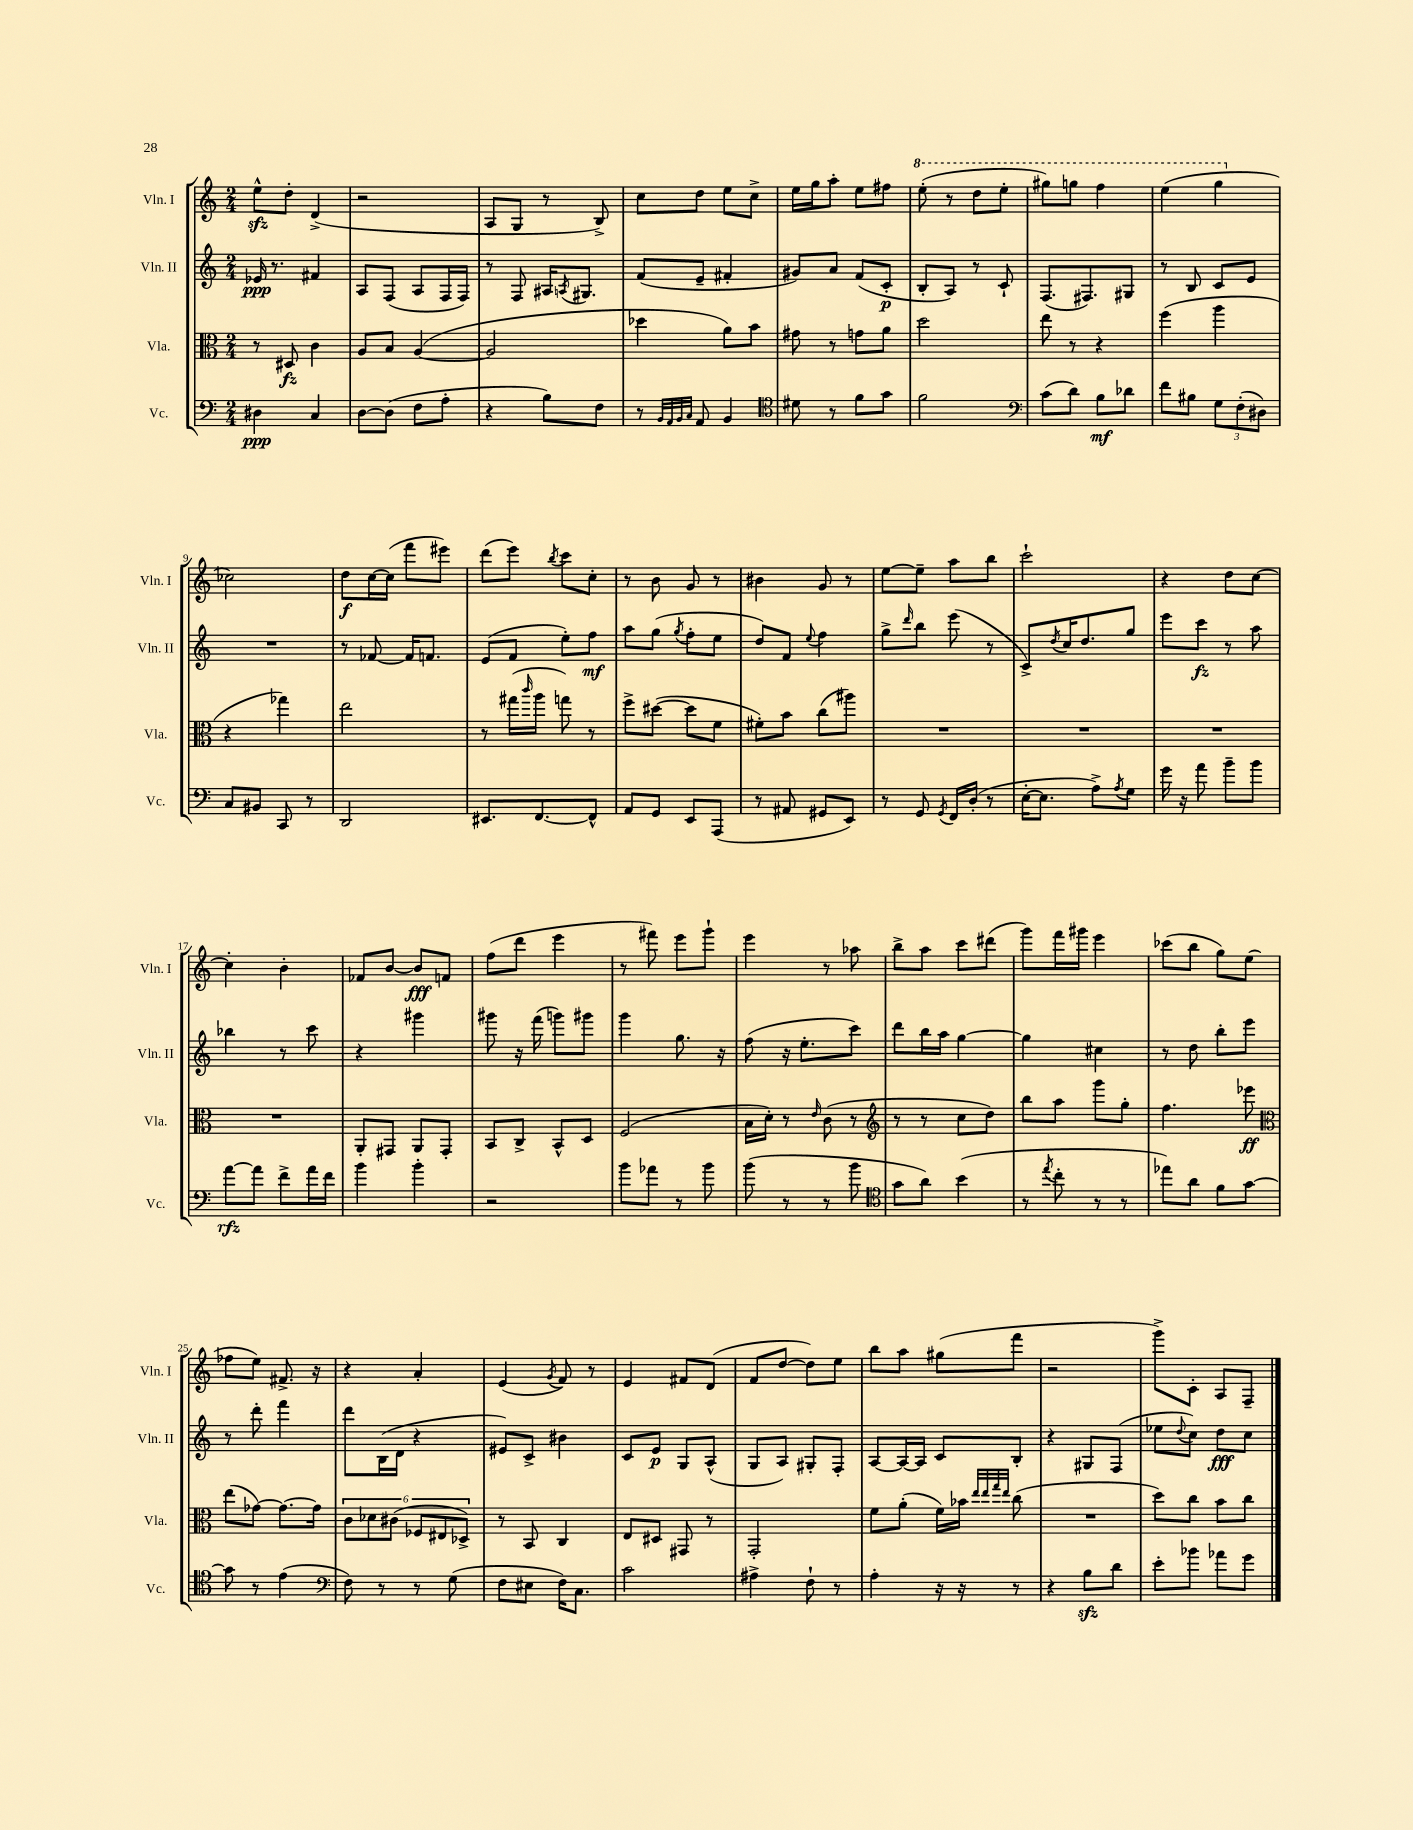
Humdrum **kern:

**kern	**dynam	**kern	**dynam	**kern	**dynam	**kern	**dynam
*part4	*part4	*part3	*part3	*part2	*part2	*part1	*part1
*staff4	*staff4	*staff3	*staff3	*staff2	*staff2	*staff1	*staff1
*I"Vc.	*	*I"Vla.	*	*I"Vln. II	*	*I"Vln. I	*
*I'Vc.	*	*I'Vla.	*	*I'Vln. II	*	*I'Vln. I	*
*clefF4	*	*clefC3	*	*clefG2	*	*clefG2	*
*k[]	*	*k[]	*	*k[]	*	*k[]	*
*M2/4	*	*M2/4	*	*M2/4	*	*M2/4	*
=1	=1	=1	=1	=1	=1	=1	=1
4D#X\	ppp	8r	.	16e-X/	ppp	8eezz^^\L	.
.	.	.	.	8.r	.	.	.
.	.	8D#X/	fz	.	.	8dd'\J	.
4C/	.	4c\	.	4f#X/	.	(4d^/	.
=2	=2	=2	=2	=2	=2	=2	=2
[8D\L	.	8A/L	.	8A/L	.	2r	.
(8D\J]	.	8B/J	.	(8F/J	.	.	.
8F\L	.	([4A/	.	8A/L	.	.	.
8A'\J	.	.	.	16F/L	.	.	.
.	.	.	.	16F/JJ)	.	.	.
=3	=3	=3	=3	=3	=3	=3	=3
4r	.	2A/]	.	8r	.	8A/L	.
.	.	.	.	8F/	.	8G/J	.
8B\L)	.	.	.	16A#X/KL	.	8r	.
.	.	.	.	8qAn/	.	.	.
.	.	.	.	8.G#X/J	.	.	.
8F\J	.	.	.	.	.	8B^/)	.
=4	=4	=4	=4	=4	=4	=4	=4
8r	.	4dd-X\	.	(8f/L	.	8cc\L	.
32qqBB/LLL	.	.	.	.	.	.	.
32qqAA/	.	.	.	.	.	.	.
32qqBB/	.	.	.	.	.	.	.
32qqC/JJJ	.	.	.	.	.	.	.
8AA/	.	.	.	8e~/J	.	8dd\J	.
4BB/	.	8a\L)	.	4f#X'/	.	8ee\L	.
.	.	8b\J	.	.	.	8cc^\J	.
=5	=5	=5	=5	=5	=5	=5	=5
*clefC4	*	*	*	*	*	*	*
8d#X\	.	8g#X\	.	8g#X/L)	.	16ee\LL	.
.	.	.	.	.	.	16gg\J	.
8r	.	8r	.	8a/J	.	8aa'\J	.
8f\L	.	8gn\L	.	(8f/L	.	8ee\L	.
8g\J	.	8a\J	.	8c'/J	p	8ff#X\J	.
=6	=6	=6	=6	=6	=6	=6	=6
*	*	*	*	*	*	*8va	*
2f\	.	2dd\	.	8B'/L	.	(8eee'\	.
.	.	.	.	8A/J)	.	8r	.
.	.	.	.	8r	.	8ddd\L	.
.	.	.	.	8c`/	.	8eee'\J	.
=7	=7	=7	=7	=7	=7	=7	=7
*clefF4	*	*	*	*	*	*	*
(8c\L	.	8ee\	.	(8.F/L	.	8ggg#X\L)	.
8d\J)	.	8r	.	.	.	8gggn\J	.
.	.	.	.	8.F#X/)	.	.	.
8B\L	mf	4r	.	.	.	4fff\	.
8d-X\J	.	.	.	8G#X/J	.	.	.
=8	=8	=8	=8	=8	=8	=8	=8
8f\L	.	(4ff\	.	8r	.	(4eee\	.
8B#X\J	.	.	.	8B/	.	.	.
12G\L	.	4aa\	.	8c/L	.	4ggg\	.
(12F'\	.	.	.	.	.	.	.
.	.	.	.	8e/J	.	.	.
12D#X\J)	.	.	.	.	.	.	.
!!LO:LB:g=z
=9	=9	=9	=9	=9	=9	=9	=9
*	*	*	*	*	*	*X8va	*
8C/L	.	4r	.	2r	.	2cc-X\)	.
8BB#X/J	.	.	.	.	.	.	.
8CC/	.	4gg-X\)	.	.	.	.	.
8r	.	.	.	.	.	.	.
=10	=10	=10	=10	=10	=10	=10	=10
2DD/	.	2ee\	.	8r	.	8dd\L	f
.	.	.	.	[8f-X/	.	[16cc\L	.
.	.	.	.	.	.	(16cc\JJ]	.
.	.	.	.	16f-/KL]	.	8fff\L	.
.	.	.	.	8.fn/J	.	.	.
.	.	.	.	.	.	8eee#X\J)	.
=11	=11	=11	=11	=11	=11	=11	=11
8.EE#X/L	.	8r	.	(8e/L	.	(8ddd\L	.
.	.	(16gg#X\LL	.	8f/J	.	8eee\J)	.
.	.	16qqccc/	.	.	.	.	.
[8.FF/	.	16aa\JJ	.	.	.	.	.
.	.	.	.	.	.	8qbb/	.
.	.	8ggn\)	.	8ee'\L)	.	8ccc\L	.
8FF^^/J]	.	8r	.	8ff\J	mf	8cc'\J	.
=12	=12	=12	=12	=12	=12	=12	=12
8AA/L	.	8ff^\L	.	8aa\L	.	8r	.
8GG/J	.	([8dd#X\J	.	(8gg\J	.	8b\	.
.	.	.	.	8qgg/	.	.	.
8EE/L	.	8dd#\L]	.	8ff'\L	.	8g/	.
(8AAA/J	.	8f\J	.	8ee\J	.	8r	.
=13	=13	=13	=13	=13	=13	=13	=13
8r	.	8f#X'\L)	.	8dd/L)	.	4b#X\	.
8AA#X/	.	8b\J	.	8f/J	.	.	.
.	.	.	.	8qqee/	.	.	.
8GG#X/L	.	(8cc\L	.	4ff\	.	8g/	.
8EE/J)	.	8aa#X\J)	.	.	.	8r	.
=14	=14	=14	=14	=14	=14	=14	=14
8r	.	2r	.	8gg^\L	.	[8ee\L	.
.	.	.	.	16qqddd/	.	.	.
8GG/	.	.	.	8bb\J	.	8ee~\J]	.
8qGG/	.	.	.	.	.	.	.
16FF/LL	.	.	.	(8eee\	.	8aa\L	.
(16D'/JJ	.	.	.	.	.	.	.
8r	.	.	.	8r	.	8bb\J	.
=15	=15	=15	=15	=15	=15	=15	=15
[16E'\KL	.	2r	.	8c^/L)	.	2ccc`\	.
8.E\J]	.	.	.	.	.	.	.
.	.	.	.	8qdd/	.	.	.
.	.	.	.	16cc/K	.	.	.
.	.	.	.	8.dd/	.	.	.
8A^\L)	.	.	.	.	.	.	.
8qA/	.	.	.	.	.	.	.
8G\J	.	.	.	8gg/J	.	.	.
=16	=16	=16	=16	=16	=16	=16	=16
16g\	.	2r	.	8eee\L	.	4r	.
16r	.	.	.	.	.	.	.
8a\	.	.	.	8ccc\J	fz	.	.
8b~\L	.	.	.	8r	.	8dd\L	.
8b\J	.	.	.	8aa\	.	[8cc\J	.
!!LO:LB:g=z
=17	=17	=17	=17	=17	=17	=17	=17
[8a\L	rfz	2r	.	4bb-X\	.	4cc'\]	.
8a\J]	.	.	.	.	.	.	.
8f^\L	.	.	.	8r	.	4b'\	.
16a\L	.	.	.	8ccc\	.	.	.
16f\JJ	.	.	.	.	.	.	.
=18	=18	=18	=18	=18	=18	=18	=18
4b\	.	8AA'/L	.	4r	.	8f-X/L	.
.	.	8GG#X/J	.	.	.	[8b/J	.
4b'\	.	8AA/L	.	4ggg#X\	.	8b/L]	fff
.	.	8GG#'/J	.	.	.	8fn/J	.
=19	=19	=19	=19	=19	=19	=19	=19
2r	.	8BB/L	.	8ggg#X\	.	(8ff\L	.
.	.	8C^/J	.	16r	.	8ddd\J	.
.	.	.	.	(16fff\	.	.	.
.	.	8BB^^/L	.	8gggn\L)	.	4eee\	.
.	.	8D/J	.	8ggg#X\J	.	.	.
=20	=20	=20	=20	=20	=20	=20	=20
8b\L	.	(2F/	.	4ggg\	.	8r	.
8a-X\J	.	.	.	.	.	8fff#X\)	.
8r	.	.	.	8.gg\	.	8eee\L	.
8b\	.	.	.	.	.	8ggg`\J	.
.	.	.	.	16r	.	.	.
=21	=21	=21	=21	=21	=21	=21	=21
(8b\	.	16B\LL	.	(8ff\	.	4eee\	.
.	.	16d'\JJ)	.	.	.	.	.
8r	.	8r	.	16r	.	.	.
.	.	.	.	8.ee'\L	.	.	.
.	.	16qqe/	.	.	.	.	.
8r	.	(8c\	.	.	.	8r	.
8b\	.	8r	.	8ccc\J)	.	8aa-X\	.
=22	=22	=22	=22	=22	=22	=22	=22
*clefC4	*	*clefG2	*	*	*	*	*
8g\L	.	8r	.	8ddd\L	.	8bb^\L	.
8a\J)	.	8r	.	16bb\L	.	8aa\J	.
.	.	.	.	16aa\JJ	.	.	.
(4b\	.	8cc\L	.	[4gg\	.	8ccc\L	.
.	.	8dd\J)	.	.	.	(8ddd#X\J	.
=23	=23	=23	=23	=23	=23	=23	=23
8r	.	8bb\L	.	4gg\]	.	8ggg\L)	.
8qee/	.	.	.	.	.	.	.
8cc'\	.	8aa\J	.	.	.	16fff\L	.
.	.	.	.	.	.	16ggg#X\JJ	.
8r	.	8ggg\L	.	4cc#X\	.	4eee\	.
8r	.	8gg'\J	.	.	.	.	.
=24	=24	=24	=24	=24	=24	=24	=24
8ee-X\L)	.	4.ff\	.	8r	.	(8ccc-X\L	.
8a\J	.	.	.	8dd\	.	8bb\J	.
8f\L	.	.	.	8bb'\L	.	8gg\L)	.
[8g\J	.	8eee-X\	ff	8eee\J	.	(8ee\J	.
!!LO:LB:g=z
=25	=25	=25	=25	=25	=25	=25	=25
*	*	*clefC3	*	*	*	*	*
8g\]	.	(8ee\L	.	8r	.	8ff-X\L	.
8r	.	[8g-X\J)	.	8ddd'\	.	8ee\J)	.
(4e\	.	8.g-\L_	.	4fff\	.	8.f#X^/	.
.	.	16g-\Jk]	.	.	.	16r	.
=26	=26	=26	=26	=26	=26	=26	=26
*clefF4	*	*	*	*	*	*	*
8F\)	.	12c\L	.	8ddd\L	.	4r	.
.	.	12d-X\	.	.	.	.	.
8r	.	.	.	(16B\L	.	.	.
.	.	(12c#X\J	.	.	.	.	.
.	.	.	.	16d\JJ	.	.	.
8r	.	12F-X/L	.	4r	.	4a'/	.
.	.	12E#X/	.	.	.	.	.
(8G\	.	.	.	.	.	.	.
.	.	12D-X^/J)	.	.	.	.	.
=27	=27	=27	=27	=27	=27	=27	=27
8F\L	.	8r	.	8e#X/L)	.	(4e/	.
8E#X\J	.	8BB/	.	8c^/J	.	.	.
.	.	.	.	.	.	8qg/	.
16F\KL)	.	4C/	.	4b#X\	.	8f/)	.
8.C\J	.	.	.	.	.	.	.
.	.	.	.	.	.	8r	.
=28	=28	=28	=28	=28	=28	=28	=28
2c\	.	8E/L	.	8c/L	.	4e/	.
.	.	8D#X/J	.	8e/J	p	.	.
.	.	8GG#X/	.	8G/L	.	8f#X/L	.
.	.	8r	.	(8A^^/J	.	(8d/J	.
=29	=29	=29	=29	=29	=29	=29	=29
4A#X^\	.	2GG'/	.	8G/L	.	8f/L	.
.	.	.	.	8A/J)	.	[8dd/J	.
8F`\	.	.	.	8G#X'/L	.	8dd\L])	.
8r	.	.	.	8F'/J	.	8ee\J	.
=30	=30	=30	=30	=30	=30	=30	=30
4A'\	.	8f\L	.	[8A/L	.	8bb\L	.
.	.	(8a'\J	.	16A/L_	.	8aa\J	.
.	.	.	.	16A/JJ]	.	.	.
16r	.	16f\LL)	.	8c/L	.	(8gg#X\L	.
16r	.	16b-X\JJ	.	.	.	.	.
.	.	32qqee/LLL	.	.	.	.	.
.	.	32qqee/	.	.	.	.	.
.	.	32qqgg/	.	.	.	.	.
.	.	32qqee/JJJ	.	.	.	.	.
8r	.	(8cc\	.	8B'/J	.	8fff\J	.
=31	=31	=31	=31	=31	=31	=31	=31
4r	.	2r	.	4r	.	2r	.
8Bzz\L	.	.	.	8G#X/L	.	.	.
8d\J	.	.	.	(8F/J	.	.	.
=32	=32	=32	=32	=32	=32	=32	=32
8e'\L	.	8dd\L)	.	8ee-X\L	.	8ggg^\L)	.
.	.	.	.	8qqdd/	.	.	.
8b-X\J	.	8cc\J	.	8cc\J)	.	8c'\J	.
8a-X\L	.	8b\L	.	8dd\L	fff	8A/L	.
8g\J	.	8cc\J	.	8cc\J	.	8F~/J	.
==	==	==	==	==	==	==	==
*-	*-	*-	*-	*-	*-	*-	*-
